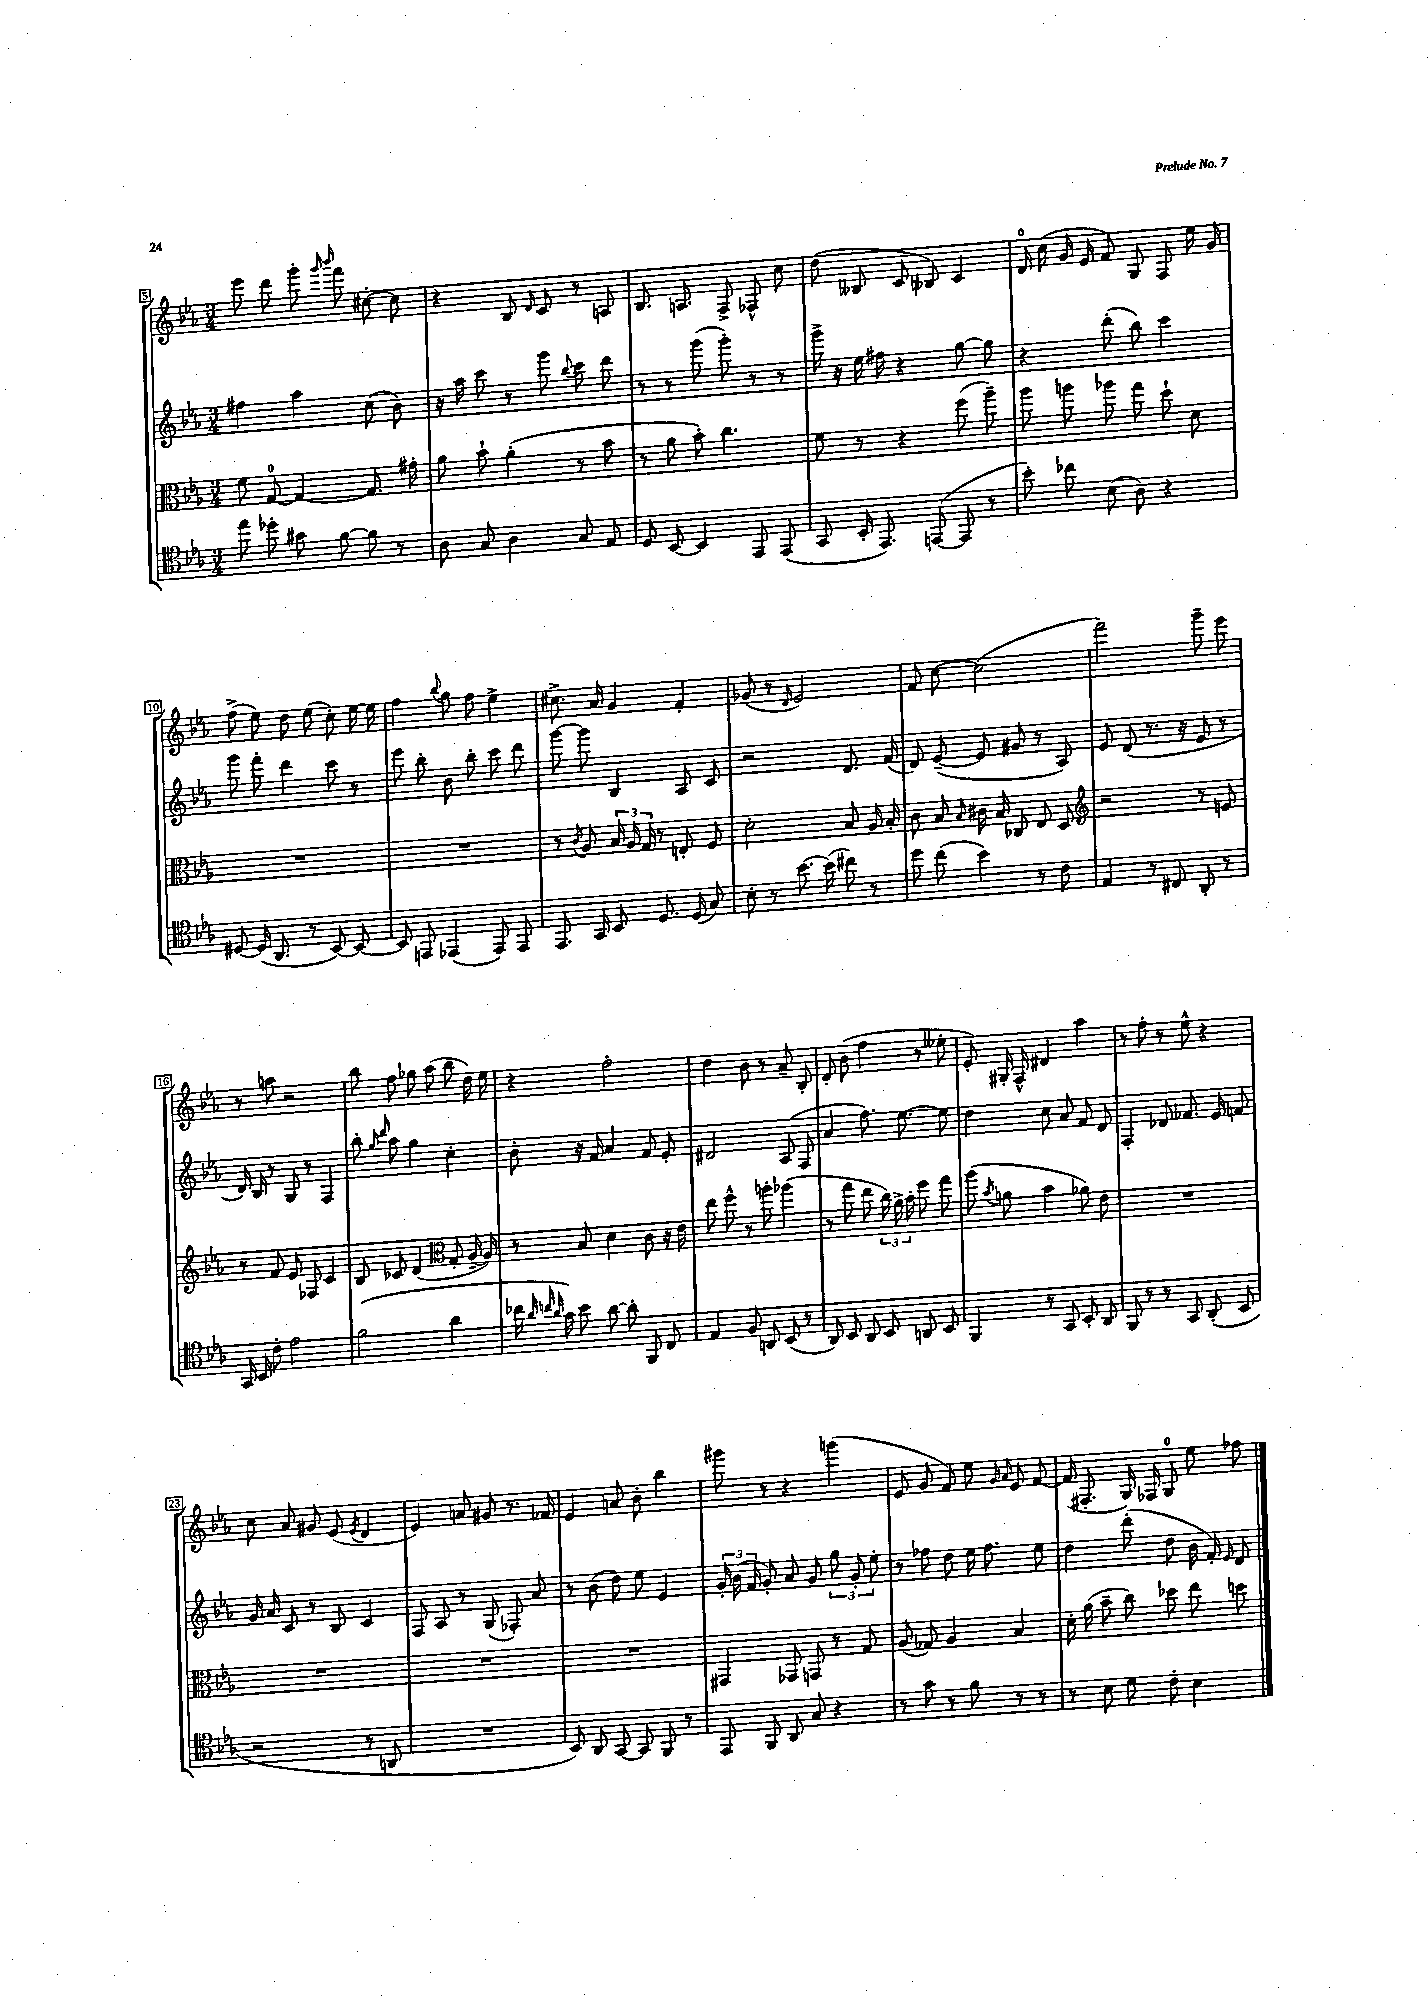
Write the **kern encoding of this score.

**kern	**kern	**kern	**kern
*staff4	*staff3	*staff2	*staff1
*clefC4	*clefC3	*clefG2	*clefG2
*k[b-e-a-]	*k[b-e-a-]	*k[b-e-a-]	*k[b-e-a-]
*M3/4	*M3/4	*M3/4	*M3/4
8ee-\	8f\	4ff#\	8eee-\
8dd-'\	[8G/	.	8ddd\
8g#\	4G/_	4aa-\	8ggg'\
.	.	.	16qqggg/
.	.	.	16qqbbb-/
[8f\	.	.	8fff\
8f\]	8.G/]	(8cc\	[8cc#'\
8r	.	8b-\)	8cc#\]
.	16g#'\	.	.
=	=	=	=
8A-\	8a-\	16r	4r
.	.	16aa-\	.
8G/	8b-`\	8ccc\	.
4A-\	(4a-'\	8r	8B-/
.	.	.	16qqd/
.	.	8ggg\	8c/
.	.	8qqbb-/	.
8G/	8r	8ccc\	8r
8E-/	8b-\	8ddd\	8A/
=	=	=	=
8D/	8r	8r	8.B-/
[8BB-/	8a-\	8r	.
.	.	.	8.A/
4BB-/]	8b-'\)	(8ggg\	.
.	4.cc\	8ggg'\)	8F^/
8EE-/	.	8r	8F-^^/
(8EE-/	.	8r	8cc\
=	=	=	=
8GG/	8f\	16ggg^\	(8dd\
.	.	16r	.
16BB-'/	8r	16ee-\	8B--/
8.EE-/)	.	16ff#\	.
.	4r	4r	8c/
([8EE/	.	.	8B-/)
8EE/]	(8ff\	[8gg\	4c/
8r	8aa-~\)	8gg\]	.
=	=	=	=
8b-'\)	8aa-\	4r	16d/
.	.	.	(16cc\
8cc-\	8aa\	.	16g/
.	.	.	16e-/
(8B-\	8aa-\	(8ddd'\	8f/)
8A-\)	8gg\	8bb-\)	8G/
4r	8dd`\	4ccc\	8F/
.	8d\	.	16ee-\
.	.	.	16g/
=	=	=	=
[8D#/	2.r	8ggg\	(8ff^\
(16D#/]	.	8fff'\	8ee-\)
8.AA-/	.	.	.
.	.	4ddd\	8dd\
8r	.	.	(8ee-\
[8BB-/)	.	8ccc\	8cc'\)
8BB-/_	.	8r	[16ee-\
.	.	.	16ee-\]
=	=	=	=
8BB-/]	2.r	8eee-\	4ff\
8EE/	.	8bb-'\	.
.	.	.	8qqbb-/
(4EE-/	.	8b-\	8gg\
.	.	8bb-'\	8ff\
8EE-/)	.	8ccc\	4ee-^\
8EE-/	.	8ddd\	.
=	=	=	=
8.EE-/	8r	[8ggg\	8.cc#^\
.	8qc/	.	.
.	8A-/	8ggg\]	.
16GG/	.	.	16a-/
8BB-/	24B-/	4B-/	4g/
.	24A-/	.	.
.	24G/	.	.
8.D/	8r	.	.
.	8E'/	8A-/	4f'/
(16D/	.	.	.
8G/)	8F/	8c/	.
=	=	=	=
8B-'\	2d'\	2r	(8g-/
8r	.	.	8r
.	.	.	16qqd/
[8.b-\	.	.	2e-/)
(16b-\]	.	.	.
8cc#\)	8B-/	8.d/	.
8r	16A-/	.	.
.	16B-'/	(16f/	.
=	=	=	=
8dd\	8c\	8d/)	8f/
(8cc\	8B-/	([8e-~/	[8cc\
.	16qqB-/	.	.
4b-\)	16c#\	8e-/]	(2cc\]
.	16B-/	.	.
.	8C-/	8g#/	.
8r	8E-/	8r	.
8c\	8D/	8A-/)	.
=	=	=	=
*	*clefG2	*	*
4E-/	2r	8e-/	2fff\)
.	.	(8d/	.
8r	.	8.r	.
8C#/	.	.	.
.	.	16r	.
8AA-'/	8r	8e-/	8ggg~\
8r	8e/	8r	8eee-\
=	=	=	=
16GG/	8r	16d/)	8r
16BB-/	.	16B-/	.
8c'\	8f/	8r	8aa\
2e-\	8e-/	8G/	2r
.	8F-/	8r	.
.	4c/	4F/	.
=	=	=	=
(2f\	8B-/	8bb-'\	8bb-\
.	.	16qqgg/	.
.	.	16qqddd/	.
.	8c-/	8aa-\	8ff\
.	(4d/	4gg\	8gg-\
.	.	.	(8aa-\
*	*clefC3	*	*
4a-\	8G'/	4cc'\	8bb-\
.	[16A-~/	.	16dd\)
.	16A-/])	.	16ee-\
=	=	=	=
16cc-\	8r	8b-'\	4r
32qqa-/	.	.	.
32qqcc/	.	.	.
32qqa-/	.	.	.
16g\)	.	.	.
8b-\	8B-/	16r	.
.	.	16f/	.
[8a-\	4d\	4a-/	2ff'\
8a-'\]	.	.	.
8FF/	8c\	8f/	.
8C/	16r	8e-'/	.
.	16e-\	.	.
=	=	=	=
4E-/	8ee-\	2d#/	4dd\
.	8ff^^\	.	.
8F/	8r	.	8b-\
8AA/	8aa'\	.	8r
(8BB-/	(4aa-\	(8A-/	8a-~/
8r	.	8F/	8B-'/
=	=	=	=
8AA-/)	8r	4a-/	8d'/
8BB-/	8gg\	.	(8b-\
8AA-/	8ee-\	8.ff\)	4ff\
8BB-/	24cc\)	.	.
.	24a-^\	.	.
.	.	[8.ee-\	.
.	24b-'\	.	.
8AA/	8ff\	.	8r
8BB-/	8gg\	8ee-\]	8ee--'\
=	=	=	=
4FF/	(8aa-\	4dd\	8e-'/)
.	8qb-/	.	.
.	8a\	.	16G#'/
.	.	.	16F^^/
8r	4b-\	8cc\	4d#/
8GG/	.	8a-/	.
8BB-'/	8a-\)	8f/	4aa-\
8AA-/	8e-\	8d/	.
=	=	=	=
8FF/	2.r	4F'/	8r
8r	.	.	8ff'\
8r	.	8d-/	8r
8GG/	.	8.f-/	8ee-^^\
(8AA-'/	.	.	4r
.	.	16e-/	.
8BB-/	.	8f/	.
=	=	=	=
2r	2.r	16g/	8cc\
.	.	16a-/	.
.	.	8c/	8a-/
.	.	8r	8g#/
.	.	8B-/	(8e-/
.	.	.	8qe-/
8r	.	4c/	4d/
8AA/	.	.	.
=	=	=	=
2.r	2.r	8F/	4e-/)
.	.	8A-/	.
.	.	8r	8a/
.	.	(8G/	8g#/
.	.	8F-'/)	8.r
.	.	8a-/	.
.	.	.	16f-/
=	=	=	=
8BB-/)	2.r	8r	4e-/
8AA-/	.	(8b-\	.
[8GG/	.	8dd\)	8a/
8GG/]	.	8ee-\	8b-'\
8FF/	.	4e-/	4bb-\
8r	.	.	.
=	=	=	=
8EE-/	4GG#/	24g'/	8ggg#\
.	.	(24b-\	.
.	.	24f/	.
8FF/	.	8g'/)	8r
8AA-/	8GG-/	8a-/	4r
8G/	8GG/	8g/	.
4r	8r	12gg\	(4ggg\
.	.	12g'/	.
.	8G/	.	.
.	.	12ee-'\	.
=	=	=	=
8r	(8A-/	8r	8e-/
8g\	8G-/)	8ff-\	8g/
8r	4A-/	8dd\	8f/)
8f\	.	16ee-\	8ee-\
.	.	8.ff-\	.
.	.	.	16qqg/
.	.	.	16qqa-/
8r	4B-/	.	8e-/
8r	.	8ee-\	[8f/
=	=	=	=
8r	16d'\	4dd\	(16f/]
.	(16a-\	.	8.F#'/
8B-\	8b-~\	.	.
8d\	8cc\)	(8ddd'\	16G/)
.	.	.	16F-/
8c'\	8dd-\	8dd\	8G/
4B-\	8ee-\	16b-\	8ee-\
.	.	16f'/)	.
.	.	16qqe-/	.
.	8dd\	8d/	8ff-\
==	==	==	==
*-	*-	*-	*-
